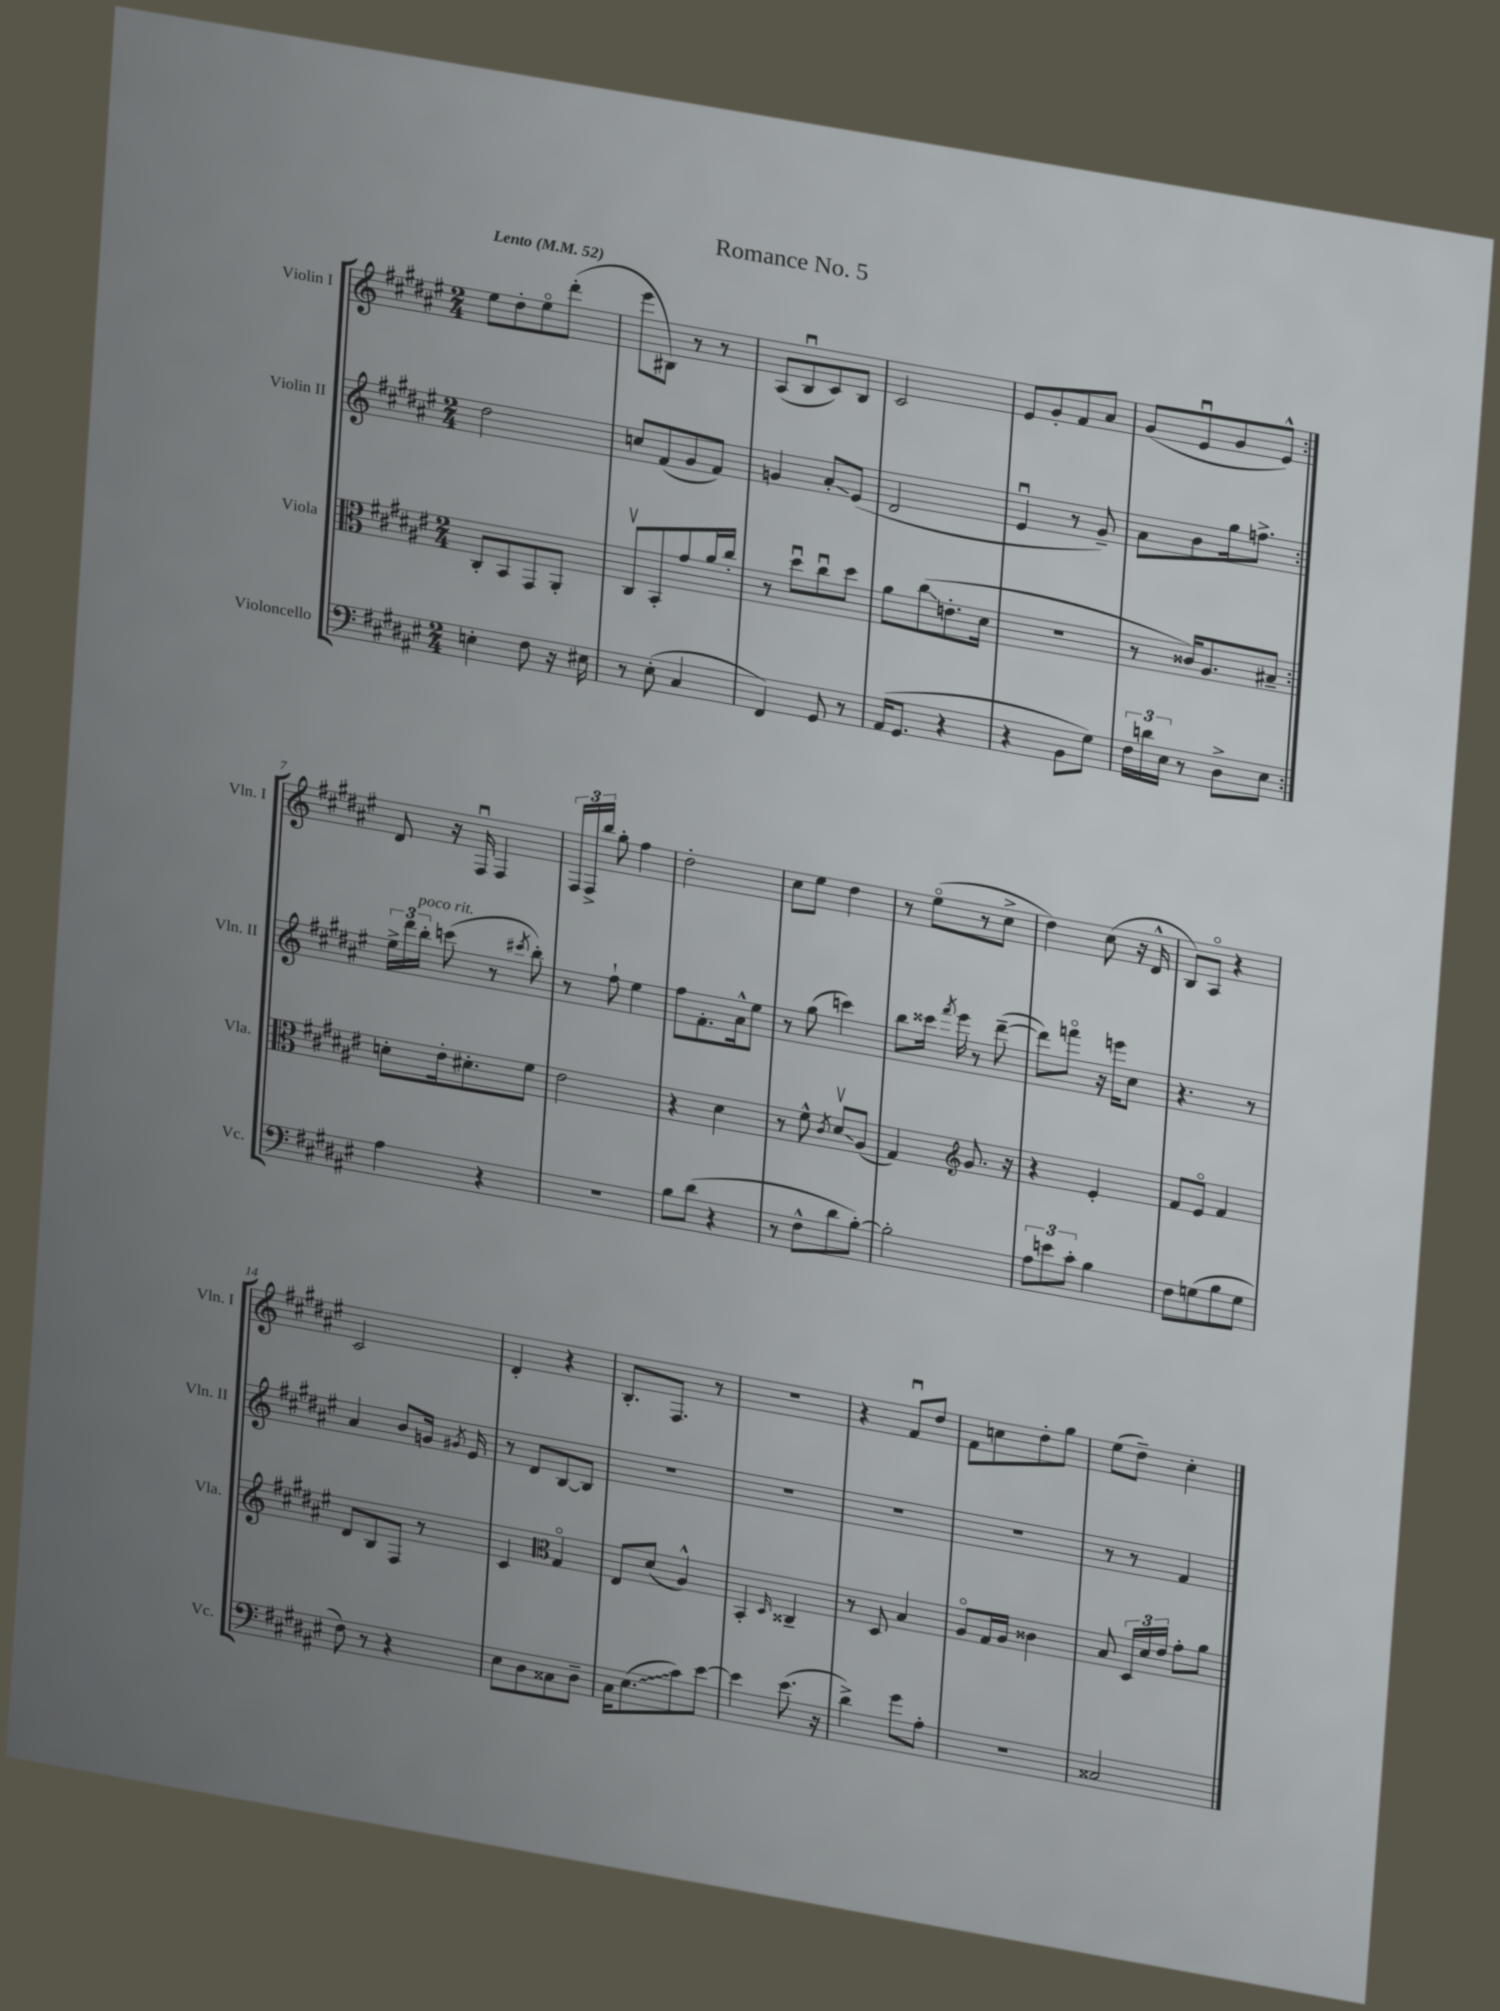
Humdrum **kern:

**kern	**kern	**kern	**kern
*staff4	*staff3	*staff2	*staff1
*clefF4	*clefC3	*clefG2	*clefG2
*k[f#c#g#d#a#e#]	*k[f#c#g#d#a#e#]	*k[f#c#g#d#a#e#]	*k[f#c#g#d#a#e#]
*M2/4	*M2/4	*M2/4	*M2/4
*MM52	*MM52	*MM52	*MM52
4E'\	8C#'/L	2dd#\	8ee#\L
.	8BB/	.	8dd#'\
8F#\	8GG#/	.	8ee#o\
16r	8AA#'/J	.	(8ddd#'\J
16E#\	.	.	.
=	=	=	=
8r	8C#v/L	8cc/L	8eee#\L
(8E#'\	8BB'/	(8f#/	8B#\J)
4C#/	8g#/	8g#/	8r
.	16a#/L	8f#/J)	8r
.	16cc#'/JJ	.	.
=	=	=	=
4FF#/)	8r	4g/	(8A#/L
.	8dd#u\L	.	8Bu/
8GG#/	8cc#u\	8a#'/L	8c#/)
8r	8dd#\J	(8e#/J	8B/J
=	=	=	=
(16AA#/LK	8a#\L	2d#/	2c#/
8.GG#/J	.	.	.
.	(8cc#\	.	.
4r	8.e'\	.	.
.	16d#\Jk	.	.
=	=	=	=
4r	2r	4e#u/	8e#/L
.	.	.	8g#'/
8BB\L	.	8r	8f#/
8G#\J)	.	8g#~/)	8a#/J
=	=	=	=
24F#\LL	8r	8a#\L	(8g#/L
24d\	.	.	.
24E#\JJ	.	.	.
8r	16c##/LK)	8b\	8e#u/
.	8.A#/	.	.
8D#^\L	.	16gg#\k	8g#/
.	.	8.ff^\J	.
8E#\J	8B#~/J	.	8e#^^/J)
=:|!	=:|!	=:|!	=:|!
4A#\	8d'\L	24ee#^\LL	8d#/
.	.	24ddd#\	.
.	.	24bb'\JJ	.
.	16e#'\k	(8ccc\	16r
.	8.d#'\	.	16F#u/
4r	.	8r	4F#/
.	.	8qccc#/	.
.	8f#\J	8bb'\)	.
=	=	=	=
2r	2e#\	8r	24F#/LL
.	.	.	24F#^/
.	.	.	24bb/JJ
.	.	8ff#`\	8gg#'\
.	.	4ee#\	4ff#\
=	=	=	=
8B\L	4r	8ff#\L	2dd#'\
(8d#\J	.	8.f#'\	.
4r	4d#\	.	.
.	.	16a#^^\k	.
.	.	8ee#\J	.
=	=	=	=
8r	8r	8r	8cc#\L
8F#^^\L	8f#^^\	(8gg#\	8ee#\J
.	8qc#/	.	.
8d#\	8d#v/L	4ccc\)	4dd#\
[8B'\J)	(8A#/J	.	.
=	=	=	=
2B'\]	4G#/)	8bb\L	8r
.	.	16ccc##\Jk	(8ee#o\L
.	.	8qfff#/	.
.	.	16eee#\	.
*	*clefG2	*	*
.	8.g#/	8r	8r
.	.	([8ddd#~\	8cc#^\J
.	16r	.	.
=	=	=	=
12A#\L	4r	8ddd#\]L)	4dd#\)
12e\	.	.	.
.	.	8fffo\J	.
12c#'\J	.	.	.
4B\	4e#'/	16r	(8cc#\
.	.	16eee\LK	.
.	.	8cc#\J	16r
.	.	.	16d#^^/
=	=	=	=
8F#\L	8f#/L	4.r	8B/L)
(8G\	8e#o/J	.	8A#o/J
8B\	4f#/	.	4r
8G\J	.	8r	.
=	=	=	=
8F#\)	8d#/L	4a#/	2c#/
8r	8B/	.	.
4r	8F#/J	8b/L	.
.	8r	16g/Jk	.
.	.	8qg#/	.
.	.	16e#/	.
=	=	=	=
8E#\L	4c#/	8r	4d#'/
8D#\	.	8d#/L	.
*	*clefC3	*	*
8C##\	4G#o/	[8B/	4r
8D#~\J	.	8B/]J	.
=	=	=	=
16C#\LK	8E#/L	2r	8.B'/L
(8.E#\	.	.	.
.	(8d#/J	.	.
.	.	.	8.F#/J
8c#\)	4A#^^/)	.	.
[8e#\J	.	.	8r
=	=	=	=
4e#\]	4BB'/	2r	2r
.	16qqD#/	.	.
(8.e#\	4C##~/	.	.
16r	.	.	.
=	=	=	=
4d#^\)	8r	2r	4r
.	8D#/	.	.
8g#\L	4B/	.	8f#u/L
8A#'\J	.	.	8dd#/J
=	=	=	=
2r	8A#o/L	2r	8f#\L
.	16G#/L	.	8cc\
.	16A#/JJ	.	.
.	4c##\	.	8dd#'\
.	.	.	8gg#\J
=	=	=	=
2C##/	8B/	8r	(8ee#\L
.	24D#/LL	8r	8dd#~\J)
.	24d#/	.	.
.	24e#/JJ	.	.
.	8g#'\L	4f#/	4cc#'\
.	8a#\J	.	.
==	==	==	==
*-	*-	*-	*-
